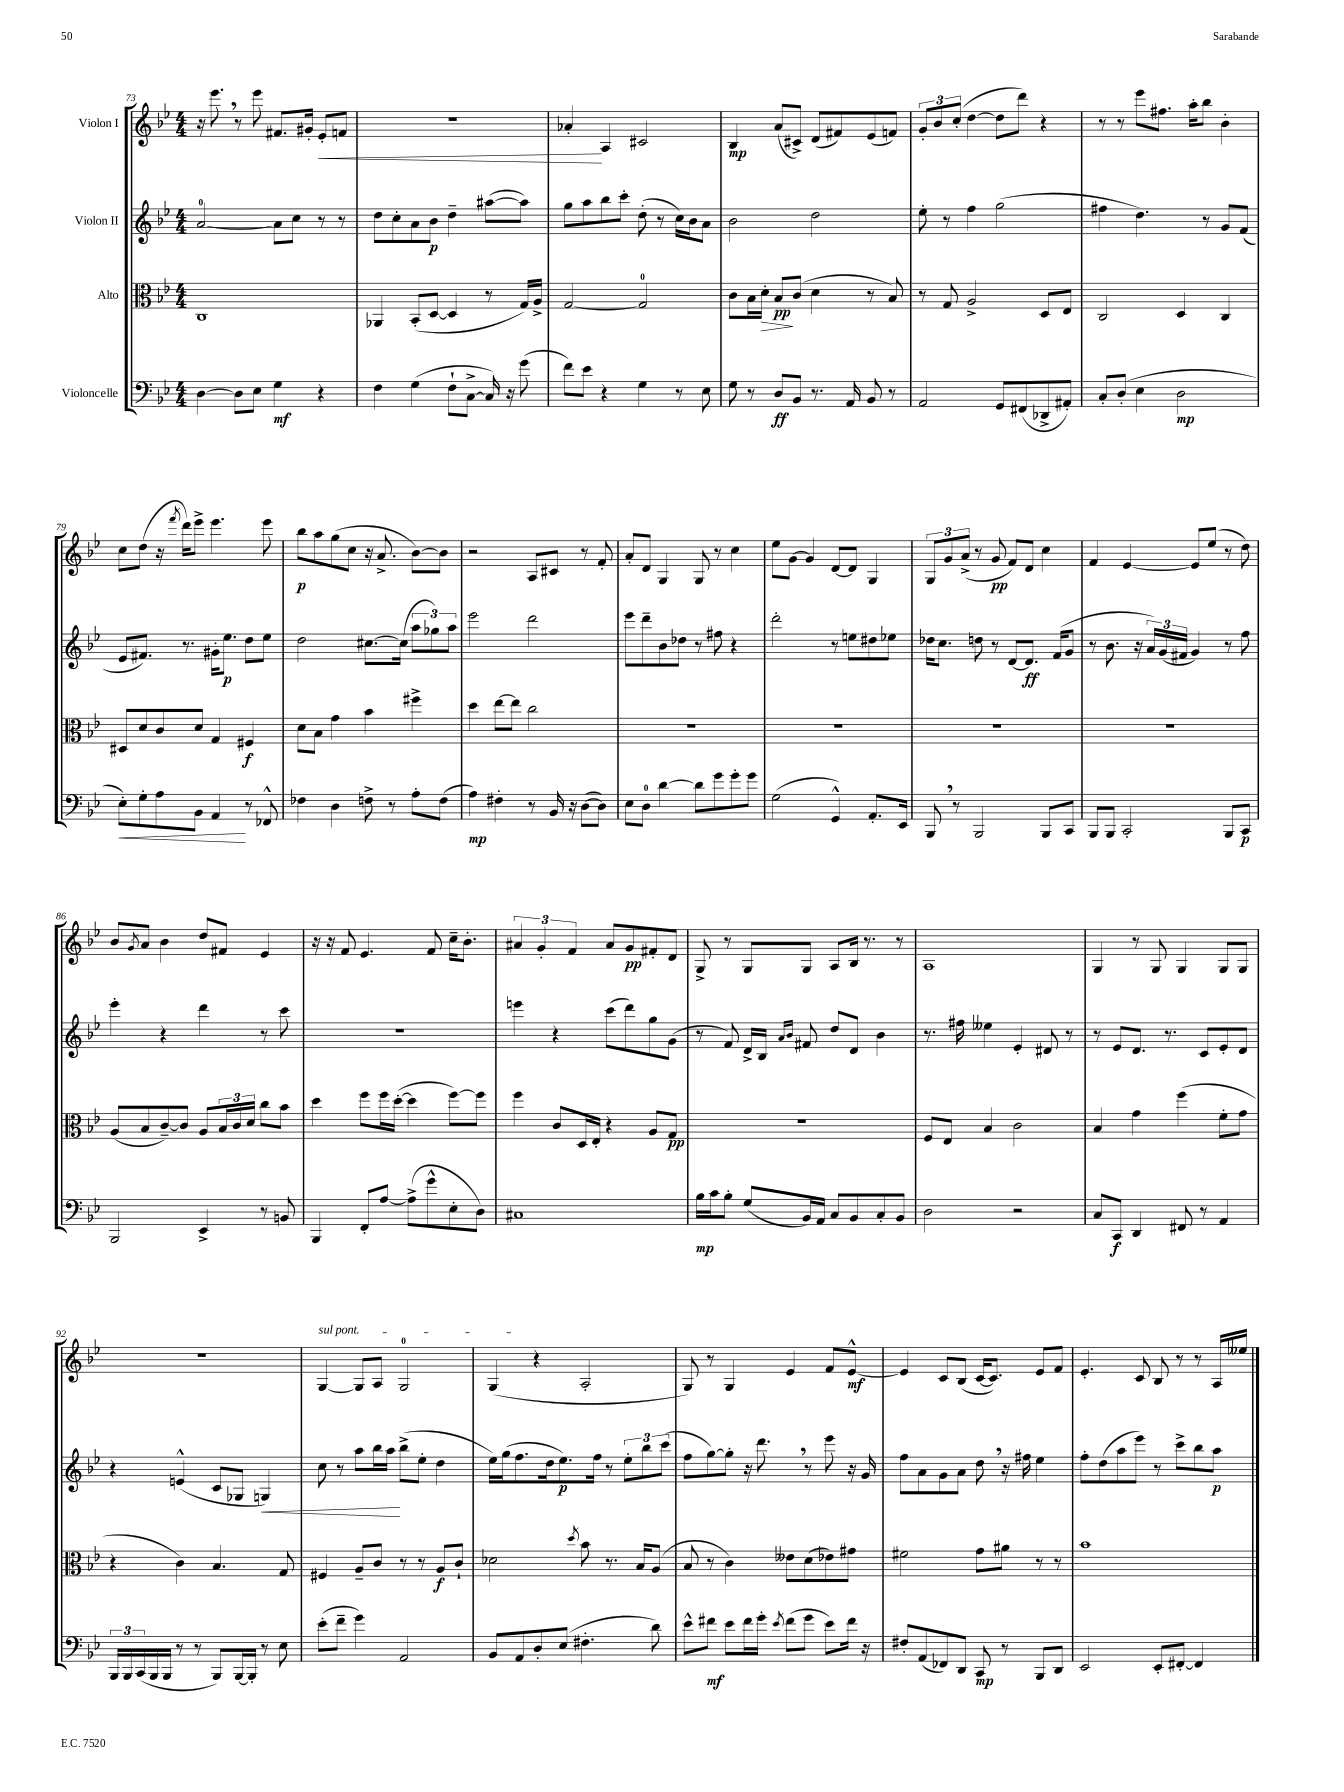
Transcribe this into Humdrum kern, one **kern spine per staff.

**kern	**kern	**kern	**kern
*staff4	*staff3	*staff2	*staff1
*clefF4	*clefC3	*clefG2	*clefG2
*k[b-e-]	*k[b-e-]	*k[b-e-]	*k[b-e-]
*M4/4	*M4/4	*M4/4	*M4/4
[4D	1C	[2a	16r
.	.	.	8.eee-
8D]	.	.	8r
8E-	.	.	8eee-
4G	.	8a]	8.f#
.	.	8cc	.
.	.	.	16g#'
4r	.	8r	8e-'
.	.	8r	8f
=	=	=	=
4F	4AA-	8dd	1r
.	.	8cc'	.
(4G	(8BB-'	8a	.
.	[8D	8b-	.
8F`	4D]	4dd~	.
[8C^	.	.	.
16C])	8r	([8aa#	.
16r	.	.	.
(8g	16G)	8aa#])	.
.	16A^	.	.
=	=	=	=
8f)	[2G	8gg	4a-'
8e-	.	8aa	.
4r	.	8bb-	4A
.	.	8ccc'	.
4G	2G]	(8dd'	2c#
.	.	8r	.
8r	.	16cc)	.
.	.	16b-	.
8E-	.	8a	.
=	=	=	=
8G	8c	2b-	4B-
8r	16B-	.	.
.	16d'	.	.
8D	8B-	.	(8a
8BB-	(8c	.	8c#^)
8.r	4d	2dd	(8d
.	.	.	8f#)
16AA	.	.	.
8BB-	8r	.	(8e-
8r	8B-)	.	8f)
=	=	=	=
2AA	8r	8ee-'	12g'
.	.	.	12b-
.	8G	8r	.
.	.	.	(12cc'
.	2A^	4ff	[4dd
8GG	.	(2gg	8dd]
(8FF#	.	.	8ddd)
8DD-^	8D	.	4r
8AA#')	8E-	.	.
=	=	=	=
8C'	2C	4ff#	8r
(8D'	.	.	8r
4E-	.	4.dd)	8eee-
.	.	.	8.ff#
2D	4D	.	.
.	.	.	16aa'
.	.	8r	8bb-
.	4C	8g	4b-'
.	.	(8f	.
=	=	=	=
8E-')	8D#	8e-	8cc
8G'	8d	8.f#)	(8dd
8A	8c	.	16r
.	.	.	8qfff
.	.	8.r	16ddd)
8BB-	8d	.	8eee-^
4AA	4G	16g#'	4.eee-
.	.	8.ee-	.
8r	4F#	8dd	.
8FF-^^	.	8ee-	8eee-
=	=	=	=
4F-	8d	2dd	8bb-
.	8B-	.	8aa
4D	4g	.	(8gg
.	.	.	8cc
8F^	4b-	[8.cc#	16r
.	.	.	8.a^
8r	.	.	.
.	.	(16cc#]	.
8A'	4ff#^	12aa	[8b-)
.	.	12gg-)	.
(8F	.	.	8b-]
.	.	12aa	.
=	=	=	=
4A)	4dd	2eee-	2r
4F#'	[8ee-	.	.
.	8ee-]	.	.
8r	2cc	2ddd	8A
16BB-	.	.	8c#
16r	.	.	.
([8D	.	.	8r
8D])	.	.	8f'
=	=	=	=
8E-	1r	8eee-	8a'
8D	.	8ddd~	8d
[4d	.	8b-	4G
.	.	8dd-	.
8d]	.	8r	8G
8g	.	8ff#	8r
8g'	.	4r	4cc
8g	.	.	.
=	=	=	=
(2G	1r	2ddd'	8ee-
.	.	.	[8g
.	.	.	4g]
4GG^^)	.	8r	[8d
.	.	8ee	8d]
8.AA'	.	8dd#	4G
.	.	8ee-	.
16EE-	.	.	.
=	=	=	=
8BBB-	1r	16dd-	12G
.	.	8.cc	.
.	.	.	12g
8r	.	.	.
.	.	.	(12a^
2BBB-	.	8dd	8r
.	.	8r	8g
.	.	[8d	8f)
.	.	8.d]	8d
8BBB-	.	.	4cc
.	.	(16f	.
8CC	.	8g	.
=	=	=	=
8BBB-	1r	8r	4f
8BBB-	.	8.b-	.
2CC'	.	.	[4e-
.	.	16r	.
.	.	24a)	.
.	.	(24g	.
.	.	24f#	.
.	.	4g)	8e-]
.	.	.	(8ee-
8BBB-	.	8r	8r
8CC	.	8ff	8dd)
=	=	=	=
2BBB-	(8A	4eee-'	8b-
.	.	.	8qg
.	8B-	.	8a
.	[8c~)	4r	4b-
.	8c]	.	.
4EE-^	8A	4ddd	8dd
.	24B-	.	8f#
.	24c	.	.
.	24d	.	.
8r	8cc	8r	4e-
8BB	8b-	8ccc	.
=	=	=	=
4BBB-	4dd	1r	16r
.	.	.	16r
.	.	.	8f
8FF'	8ff	.	4.e-
[8A	16ff	.	.
.	([16dd'	.	.
(8A^]	4dd]	.	.
8g^^	.	.	8f
8E-'	[8ff)	.	16cc~
.	.	.	8.b-'
8D)	8ff]	.	.
=	=	=	=
1C#	4ff	4eee	6a#
.	.	.	6g'
.	8c	4r	.
.	.	.	6f
.	16D	.	.
.	16E-'	.	.
.	4r	(8ccc	8a#
.	.	8ddd)	8g
.	8A	8gg	8f#'
.	8G	(8g	8d
=	=	=	=
16B-	1r	8r	8G^
16c	.	.	.
8B-'	.	8f)	8r
(8G	.	16d^	8G
.	.	16B-	.
.	.	16qqa	.
.	.	16qqb-	.
16BB-)	.	8f#	8G
16AA	.	.	.
8C	.	8dd	8A
8BB-	.	8d	16B-
.	.	.	8.r
8C'	.	4b-	.
8BB-	.	.	8r
=	=	=	=
2D	8F	8.r	1A
.	8E-	.	.
.	.	16ff#	.
.	4B-	4ee--	.
2r	2c	4e-'	.
.	.	8d#	.
.	.	8r	.
=	=	=	=
8C	4B-	8r	4G
8CC	.	8e-	.
4DD	4g	8.d	8r
.	.	.	8G
.	.	8.r	.
8FF#	(4ff	.	4G
8r	.	8c	.
4AA	8f'	8e-'	8G
.	8g	8d	8G
=	=	=	=
24BBB-	4r	4r	1r
24BBB-	.	.	.
(24CC	.	.	.
16BBB-	.	.	.
16BBB-	.	.	.
8r	4c)	(4e^^	.
8r	.	.	.
8BBB-)	4.B-	8c	.
[16BBB-	.	8G-	.
16BBB-']	.	.	.
8r	.	4G)	.
8E-	8G	.	.
=	=	=	=
(8e-'	4F#	8cc	[4G
8f~	.	8r	.
4g)	8A~	8aa	8G]
.	8c	16bb-	8A
.	.	16aa	.
2AA	8r	(8bb-^	2G
.	8r	8ee-'	.
.	8A	4dd	.
.	8c`	.	.
=	=	=	=
8BB-	2d-	16ee-)	(4G
.	.	(16gg	.
8AA	.	8.ff	.
8D'	.	.	4r
.	.	16dd	.
(8E-	.	8.ee-)	.
.	8qdd	.	.
4.F#'	8b-	.	2A'
.	.	16ff	.
.	8.r	8r	.
.	.	12ee-'	.
.	16B-	.	.
.	.	12bb-	.
8d)	(8A	.	.
.	.	(12ccc	.
=	=	=	=
8e-^^	8B-	8ff	8G)
8f#	8r	[8gg)	8r
8e-	4c)	8gg']	4G
16f#	.	16r	.
16g'	.	8.ddd	.
8qe-	.	.	.
(8f#	8e--	.	4e-
8g	(8d	8r	.
8e-)	8e-)	8eee-	8f
16f#	8g#	16r	[8e-^^
16r	.	16g	.
=	=	=	=
8F#'	2f#	8ff	4e-]
(8AA	.	8a	.
8FF-)	.	8g	8c
8DD	.	8a	(8B-
8CC	8g	8dd	[16c
.	.	.	8.c])
8r	8a#	16r	.
.	.	16ff#	.
8BBB-	8r	4ee-	8e-
8DD	8r	.	8f
=	=	=	=
2EE-	1b-	8ff'	4.e-'
.	.	(8dd	.
.	.	8aa	.
.	.	8eee-)	8c
8EE-'	.	8r	8B-
[8FF#'	.	8ccc^	8r
4FF#]	.	8bb-	8r
.	.	8aa	16A
.	.	.	16ee--
==	==	==	==
*-	*-	*-	*-
